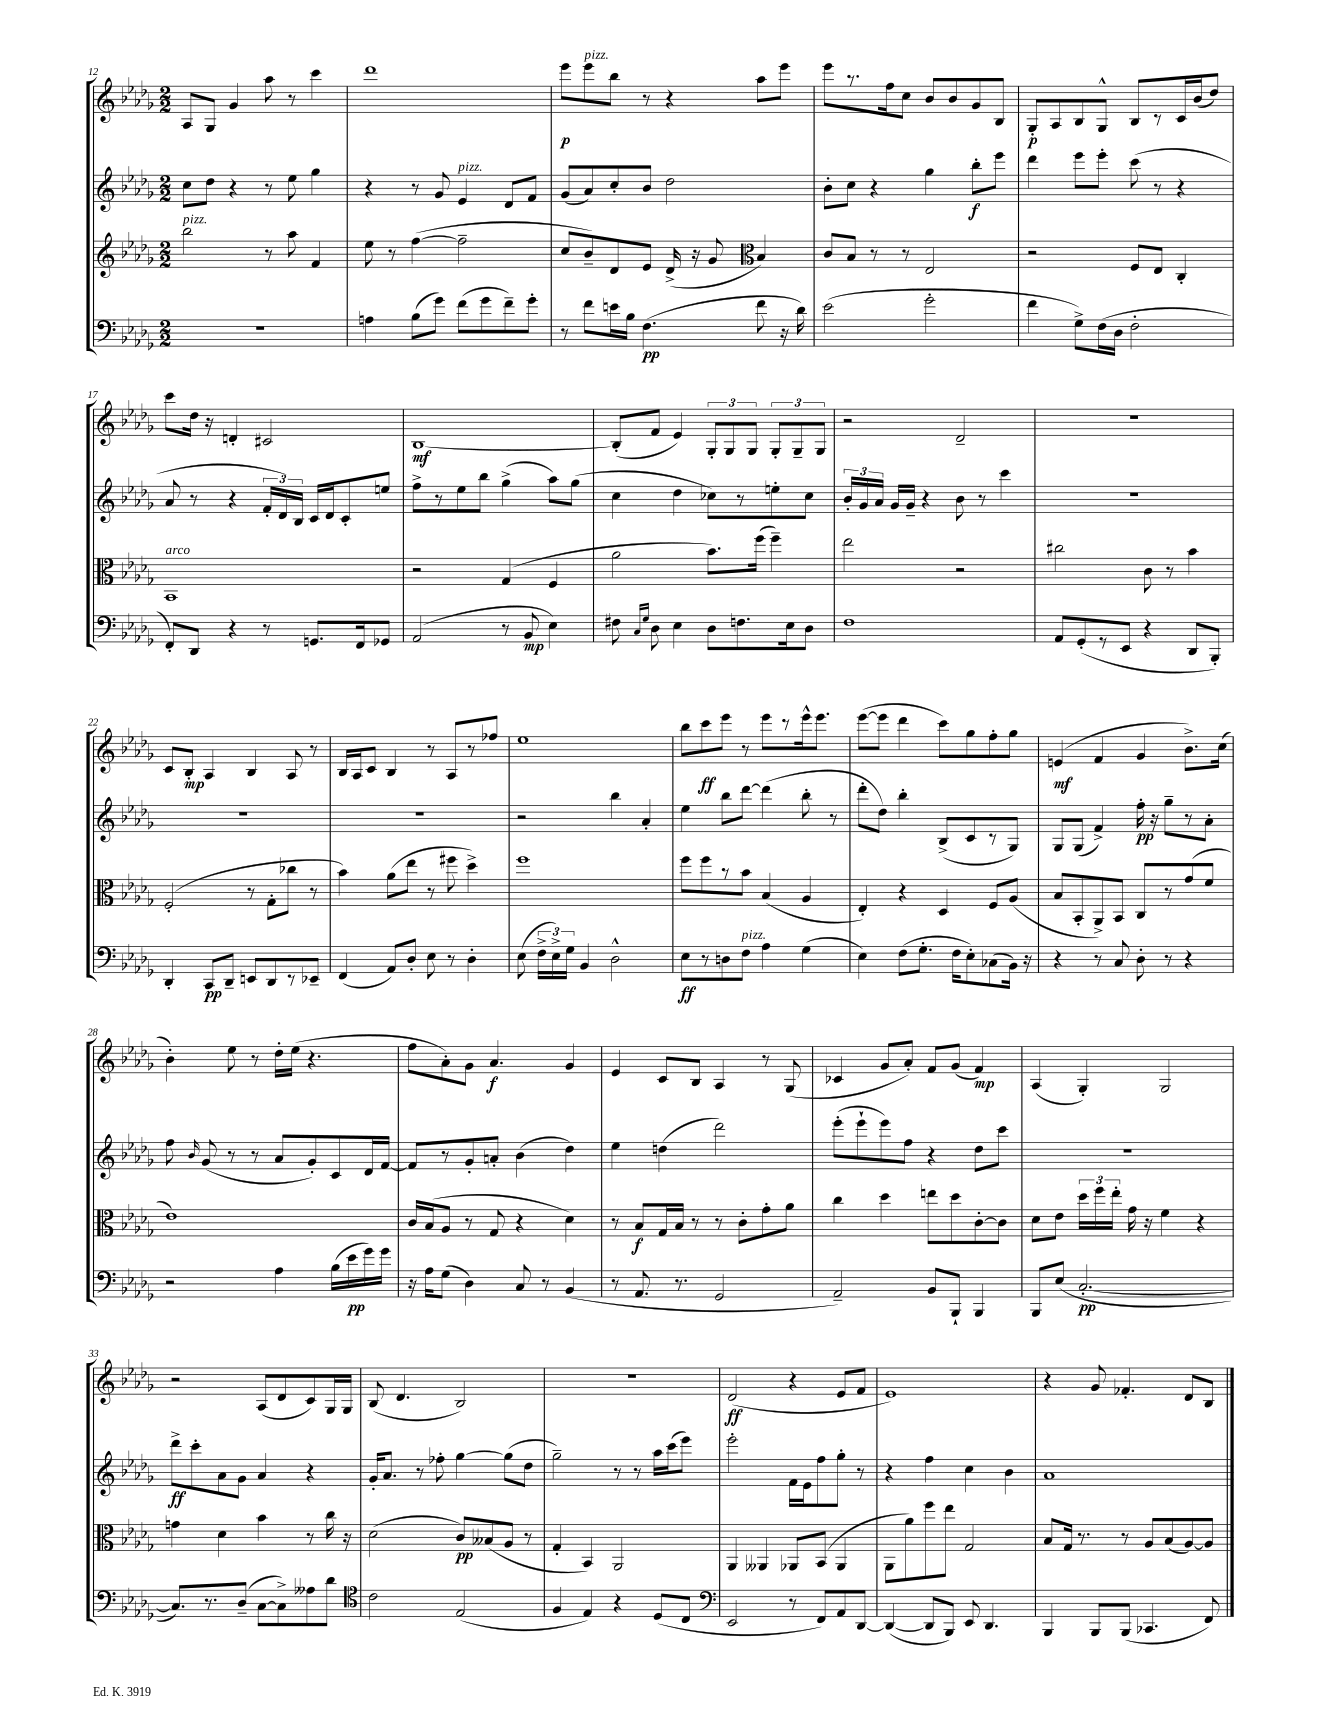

**kern	**dynam	**kern	**dynam	**kern	**dynam	**kern	**dynam
*part4	*part4	*part3	*part3	*part2	*part2	*part1	*part1
*staff4	*staff4	*staff3	*staff3	*staff2	*staff2	*staff1	*staff1
*clefF4	*	*clefG2	*	*clefG2	*	*clefG2	*
*k[b-e-a-d-g-]	*	*k[b-e-a-d-g-]	*	*k[b-e-a-d-g-]	*	*k[b-e-a-d-g-]	*
*M2/2	*	*M2/2	*	*M2/2	*	*M2/2	*
=12	=12	=12	=12	=12	=12	=12	=12
!	!	!LO:TX:a:i:t=pizz.	!	!	!	!	!
1r	.	2bb-\	.	8cc\L	.	8A-/L	.
.	.	.	.	8dd-\J	.	8G-/J	.
.	.	.	.	4r	.	4g-/	.
.	.	8r	.	8r	.	8aa-\	.
.	.	8aa-\	.	8ee-\	.	8r	.
.	.	4f/	.	4gg-\	.	4ccc\	.
=13	=13	=13	=13	=13	=13	=13	=13
4An\	.	8ee-\	.	4r	.	1ddd-	.
.	.	8r	.	.	.	.	.
(8B-\L	.	([4ff\	.	8r	.	.	.
8g-\J)	.	.	.	8g-/	.	.	.
!	!	!	!	!LO:TX:a:i:t=pizz.	!	!	!
(8f\L	.	2ff~\]	.	4e-/	.	.	.
8g-\	.	.	.	.	.	.	.
8f~\)	.	.	.	8d-/L	.	.	.
8g-'\J	.	.	.	8f/J	.	.	.
=14	=14	=14	=14	=14	=14	=14	=14
8r	.	8cc/L	.	(8g-/L	.	8eee-\L	p
!	!	!	!	!	!	!LO:TX:a:i:t=pizz.	!
8f\L	.	8b-~/)	.	8a-/)	.	8eee-\	.
16en\L	.	8d-/	.	8cc'/	.	8bb-\J	.
16B-\JJ	.	.	.	.	.	.	.
(4.F\	pp	8e-/J	.	8b-/J	.	8r	.
.	.	(16d-^/	.	2dd-\	.	4r	.
.	.	16r	.	.	.	.	.
.	.	8g-/	.	.	.	.	.
*	*	*clefC3	*	*	*	*	*
8f\	.	4B-/)	.	.	.	8aa-\L	.
16r	.	.	.	.	.	8eee-\J	.
16d-\)	.	.	.	.	.	.	.
=15	=15	=15	=15	=15	=15	=15	=15
(2e-\	.	8c/L	.	8b-'\L	.	8eee-\L	.
.	.	8B-/J	.	8cc\J	.	8.r	.
.	.	8r	.	4r	.	.	.
.	.	.	.	.	.	16ff\k	.
.	.	8r	.	.	.	8cc\J	.
2g-'\	.	2E-/	.	4gg-\	.	8b-/L	.
.	.	.	.	.	.	8b-/	.
.	.	.	.	8bb-'\L	f	8g-/	.
.	.	.	.	8eee-\J	.	8B-/J	.
=16	=16	=16	=16	=16	=16	=16	=16
4f\	.	2r	.	4ddd-\	.	8G-'/L	p
.	.	.	.	.	.	8A-/	.
8G-^\L)	.	.	.	8eee-\L	.	8B-/	.
(16F\L	.	.	.	8eee-'\J	.	8G-^^/J	.
16D-\JJ	.	.	.	.	.	.	.
2F'\	.	8F/L	.	(8ccc\	.	8B-/L	.
.	.	8E-/J	.	8r	.	8r	.
.	.	4C'/	.	4r	.	16c/L	.
.	.	.	.	.	.	(16b-/J	.
.	.	.	.	.	.	8dd-/J)	.
!!LO:LB:g=z
=17	=17	=17	=17	=17	=17	=17	=17
!	!	!LO:TX:a:i:t=arco	!	!	!	!	!
8FF'/L)	.	1BB-	.	8a-/	.	8ccc\L	.
8DD-/J	.	.	.	8r	.	16dd-\Jk	.
.	.	.	.	.	.	16r	.
4r	.	.	.	4r	.	4dn'/	.
8r	.	.	.	24f'/LL	.	2c#X/	.
.	.	.	.	24d-/)	.	.	.
.	.	.	.	24B-/JJ	.	.	.
8.GGn/L	.	.	.	16c/LL	.	.	.
.	.	.	.	16d-/J	.	.	.
.	.	.	.	8c'/	.	.	.
16FF/k	.	.	.	.	.	.	.
8GG-X/J	.	.	.	8een/J	.	.	.
=18	=18	=18	=18	=18	=18	=18	=18
(2AA-/	.	2r	.	8ff^\L	.	[1B-	mf
.	.	.	.	8r	.	.	.
.	.	.	.	8ee-\	.	.	.
.	.	.	.	8bb-\J	.	.	.
8r	.	(4G-/	.	(4gg-^\	.	.	.
8BB-/	mp	.	.	.	.	.	.
4E-\)	.	4F/	.	8aa-\L)	.	.	.
.	.	.	.	(8gg-\J	.	.	.
=19	=19	=19	=19	=19	=19	=19	=19
8F#X\	.	2a-\	.	4cc\	.	(8B-'/L]	.
16qqC/LL	.	.	.	.	.	.	.
16qqG-/JJ	.	.	.	.	.	.	.
8D-\	.	.	.	.	.	8f/J	.
4E-\	.	.	.	4dd-\	.	4e-/)	.
8D-\L	.	8.b-\L)	.	8cc-X\L)	.	12G-'/L	.
.	.	.	.	.	.	12G-/	.
8.Fn\	.	.	.	8r	.	.	.
.	.	.	.	.	.	12G-/J	.
.	.	(16ff\Jk	.	.	.	.	.
.	.	4ff~\)	.	8een'\	.	12G-'/L	.
16E-\k	.	.	.	.	.	.	.
.	.	.	.	.	.	12G-~/	.
8D-\J	.	.	.	8cc-\J	.	.	.
.	.	.	.	.	.	12G-/J	.
=20	=20	=20	=20	=20	=20	=20	=20
1F	.	2ee-\	.	24b-'/LL	.	2r	.
.	.	.	.	24g-/	.	.	.
.	.	.	.	24a-/JJ	.	.	.
.	.	.	.	16g-/LL	.	.	.
.	.	.	.	16g-~/JJ	.	.	.
.	.	.	.	4r	.	.	.
.	.	2r	.	8b-\	.	2d-~/	.
.	.	.	.	8r	.	.	.
.	.	.	.	4ccc\	.	.	.
=21	=21	=21	=21	=21	=21	=21	=21
8AA-/L	.	2cc#X\	.	1r	.	1r	.
(8GG-'/	.	.	.	.	.	.	.
8r	.	.	.	.	.	.	.
8EE-/J	.	.	.	.	.	.	.
4r	.	8c\	.	.	.	.	.
.	.	8r	.	.	.	.	.
8DD-/L	.	4b-\	.	.	.	.	.
8BBB-'/J)	.	.	.	.	.	.	.
!!LO:LB:g=z
=22	=22	=22	=22	=22	=22	=22	=22
4DD-'/	.	(2F'/	.	1r	.	8c/L	.
.	.	.	.	.	.	8B-'/J	mp
8CC/L	pp	.	.	.	.	4A-/	.
8DD-~/J	.	.	.	.	.	.	.
8EEn/L	.	8r	.	.	.	4B-/	.
8DD-/	.	8G-'\L	.	.	.	.	.
8r	.	8cc-X\J	.	.	.	8A-/	.
8EE-X~/J	.	8r	.	.	.	8r	.
=23	=23	=23	=23	=23	=23	=23	=23
(4FF/	.	4b-\)	.	1r	.	16B-/LL	.
.	.	.	.	.	.	16A-/J	.
.	.	.	.	.	.	8c/J	.
8AA-/L)	.	(8a-\L	.	.	.	4B-/	.
8D-'/J	.	8ee-\J	.	.	.	.	.
8E-\	.	8r	.	.	.	8r	.
8r	.	8ff#X\	.	.	.	8A-/L	.
4D-'\	.	4dd-^\)	.	.	.	8r	.
.	.	.	.	.	.	8ff-X/J	.
=24	=24	=24	=24	=24	=24	=24	=24
(8E-\	.	1ff	.	2r	.	1ee-	.
24F^\LL	.	.	.	.	.	.	.
24E-^\)	.	.	.	.	.	.	.
24G-\JJ	.	.	.	.	.	.	.
4BB-/	.	.	.	.	.	.	.
2D-^^\	.	.	.	4bb-\	.	.	.
.	.	.	.	4a-'/	.	.	.
=25	=25	=25	=25	=25	=25	=25	=25
8E-\L	ff	8ff\L	.	4ee-\	.	8bb-\L	.
8r	.	8ff\	.	.	.	8ccc\	ff
8Dn\	.	8r	.	8bb-\L	.	8eee-\J	.
!LO:TX:a:i:t=pizz.	!	!	!	!	!	!	!
8F\J	.	8b-\J	.	[8ddd-\J	.	8r	.
4A-\	.	(4B-/	.	(4ddd-\]	.	8eee-\L	.
.	.	.	.	.	.	8r	.
(4G-\	.	4A-/	.	8bb-'\	.	16eee-^^\k	.
.	.	.	.	.	.	8.eee-\J	.
.	.	.	.	8r	.	.	.
=26	=26	=26	=26	=26	=26	=26	=26
4E-\)	.	4E-'/)	.	8ddd-'\L	.	([8eee-\L	.
.	.	.	.	8dd-\J)	.	8eee-\J]	.
(8F\L	.	4r	.	4bb-'\	.	4ddd-\	.
8.G-'\J	.	.	.	.	.	.	.
.	.	4D-/	.	(8B-^/L	.	8ccc\L)	.
16F\KL	.	.	.	.	.	.	.
8E-'\)	.	.	.	8c/	.	8gg-\	.
(8C-X\	.	8F/L	.	8r	.	8ff'\	.
16BB-\Jk)	.	(8A-/J	.	8G-/J)	.	8gg-\J	.
16r	.	.	.	.	.	.	.
=27	=27	=27	=27	=27	=27	=27	=27
4r	.	8B-/L	.	8G-/L	.	(4en/	mf
.	.	8BB-'/	.	(8G-/J	.	.	.
8r	.	8AA-^/)	.	4f^/)	.	4f/	.
8C/	.	8BB-/J	.	.	.	.	.
8D-'\	.	8C/L	.	16ff'\	pp	4g-/	.
.	.	.	.	16r	.	.	.
8r	.	8r	.	8gg-~\L	.	.	.
4r	.	(8g-/	.	8r	.	8.b-^\L)	.
.	.	8f/J	.	8a-'\J	.	.	.
.	.	.	.	.	.	(16cc\Jk	.
!!LO:LB:g=z
=28	=28	=28	=28	=28	=28	=28	=28
2r	.	1e-)	.	8ff\	.	4b-'\)	.
.	.	.	.	16qqb-/	.	.	.
.	.	.	.	(8g-/	.	.	.
.	.	.	.	8r	.	8ee-\	.
.	.	.	.	8r	.	8r	.
4A-\	.	.	.	8a-/L	.	16dd-'\LL	.
.	.	.	.	.	.	(16ee-\JJ	.
.	.	.	.	8g-'/)	.	4.r	.
(16B-\LL	.	.	.	8c/	.	.	.
16e-\	pp	.	.	.	.	.	.
16g-\)	.	.	.	16d-/L	.	.	.
16g-\JJ	.	.	.	[16f/JJ	.	.	.
=29	=29	=29	=29	=29	=29	=29	=29
16r	.	16c/LL	.	8f/L]	.	8ff\L	.
16A-\KL	.	(16B-/J	.	.	.	.	.
(8G-\J	.	8A-/J	.	8r	.	8a-'\)	.
4D-\)	.	8r	.	8g-'/	.	8g-\J	.
.	.	8G-/	.	8an'/J	.	4.a-/	f
8C/	.	4r	.	(4b-\	.	.	.
8r	.	.	.	.	.	.	.
(4BB-/	.	4d-\)	.	4dd-\)	.	4g-/	.
=30	=30	=30	=30	=30	=30	=30	=30
8r	.	8r	.	4ee-\	.	4e-/	.
8.AA-/	.	8B-/L	f	.	.	.	.
.	.	16G-/L	.	(4ddn\	.	8c/L	.
8.r	.	16B-/JJ	.	.	.	.	.
.	.	8r	.	.	.	8B-/J	.
2GG-/	.	8r	.	2ddd-\)	.	4A-/	.
.	.	8c'\L	.	.	.	.	.
.	.	8g-'\	.	.	.	8r	.
.	.	8a-\J	.	.	.	(8G-/	.
=31	=31	=31	=31	=31	=31	=31	=31
2AA-~/)	.	4cc\	.	(8eee-'\L	.	4c-X/	.
.	.	.	.	8eee-`\	.	.	.
.	.	4dd-\	.	8eee-\)	.	8g-/L	.
.	.	.	.	8ff\J	.	8a-'/J)	.
8BB-/L	.	8een\L	.	4r	.	8f/L	.
8BBB-`/J	.	8dd-\	.	.	.	(8g-/J	.
4BBB-/	.	[8c'\	.	8dd-\L	.	4f/)	mp
.	.	8c\J]	.	8ccc\J	.	.	.
=32	=32	=32	=32	=32	=32	=32	=32
8BBB-/L	.	8d-\L	.	1r	.	(4A-/	.
(8E-/J	.	8e-\J	.	.	.	.	.
[2.C'/	pp	24dd-\LL	.	.	.	4G-'/)	.
.	.	24ff\	.	.	.	.	.
.	.	24ee-'\JJ	.	.	.	.	.
.	.	16g-\	.	.	.	.	.
.	.	16r	.	.	.	.	.
.	.	4f\	.	.	.	2G-/	.
.	.	4r	.	.	.	.	.
!!LO:LB:g=z
=33	=33	=33	=33	=33	=33	=33	=33
8.C/L])	.	4gn\	.	8ddd-^\L	ff	2r	.
.	.	.	.	8ccc'\	.	.	.
8.r	.	.	.	.	.	.	.
.	.	4d-\	.	8a-\	.	.	.
(8D-~/J	.	.	.	8g-\J	.	.	.
[8C\L	.	4b-\	.	4a-/	.	(8A-/L	.
8C^\])	.	.	.	.	.	8d-/	.
8A--X\	.	8r	.	4r	.	8c/)	.
8d-\J	.	16cc\	.	.	.	16G-/L	.
.	.	16r	.	.	.	16G-/JJ	.
=34	=34	=34	=34	=34	=34	=34	=34
*clefC4	*	*	*	*	*	*	*
2c\	.	(2d-\	.	16g-'/KL	.	(8B-/	.
.	.	.	.	8.a-/J	.	.	.
.	.	.	.	.	.	4.d-/	.
.	.	.	.	8r	.	.	.
.	.	.	.	8ff-X'\	.	.	.
(2E-/	.	8c/L)	pp	[4gg-\	.	2B-/)	.
.	.	(8B--X/	.	.	.	.	.
.	.	8A-/J	.	(8gg-\L]	.	.	.
.	.	8r	.	8dd-\J	.	.	.
=35	=35	=35	=35	=35	=35	=35	=35
4F/	.	4G-'/	.	2gg-~\)	.	1r	.
4E-/)	.	4BB-/)	.	.	.	.	.
4r	.	2AA-/	.	8r	.	.	.
.	.	.	.	8r	.	.	.
(8D-/L	.	.	.	16aa-\LL	.	.	.
.	.	.	.	(16ccc\J	.	.	.
8C/J	.	.	.	8eee-\J)	.	.	.
=36	=36	=36	=36	=36	=36	=36	=36
*clefF4	*	*	*	*	*	*	*
2EE-/	.	4AA-/	.	2eee-'\	.	(2d-/	ff
.	.	4AA--X/	.	.	.	.	.
8r	.	8AA-X/L	.	16f\LL	.	4r	.
.	.	.	.	16e-\J	.	.	.
8FF/L)	.	(8BB-/J	.	8ff\	.	.	.
8AA-/	.	4AA-/	.	8gg-'\J	.	8e-/L	.
[8DD-/J	.	.	.	8r	.	8f/J	.
=37	=37	=37	=37	=37	=37	=37	=37
(4DD-/_	.	8AA-\L	.	4r	.	1e-)	.
.	.	8a-\)	.	.	.	.	.
8DD-/L]	.	8ff\	.	4ff\	.	.	.
8BBB-/J)	.	8ee-\J	.	.	.	.	.
8EE-/	.	2G-/	.	4cc\	.	.	.
4.DD-/	.	.	.	.	.	.	.
.	.	.	.	4b-\	.	.	.
=38	=38	=38	=38	=38	=38	=38	=38
4BBB-/	.	8B-/L	.	1a-	.	4r	.
.	.	16G-/Jk	.	.	.	.	.
.	.	8.r	.	.	.	.	.
8BBB-/L	.	.	.	.	.	8g-/	.
(8BBB-/J	.	8r	.	.	.	4.f-X'/	.
4.CC-X/	.	8A-/L	.	.	.	.	.
.	.	(8B-/	.	.	.	.	.
.	.	[8A-/)	.	.	.	8d-/L	.
8FF/)	.	8A-/J]	.	.	.	8B-/J	.
==	==	==	==	==	==	==	==
*-	*-	*-	*-	*-	*-	*-	*-
